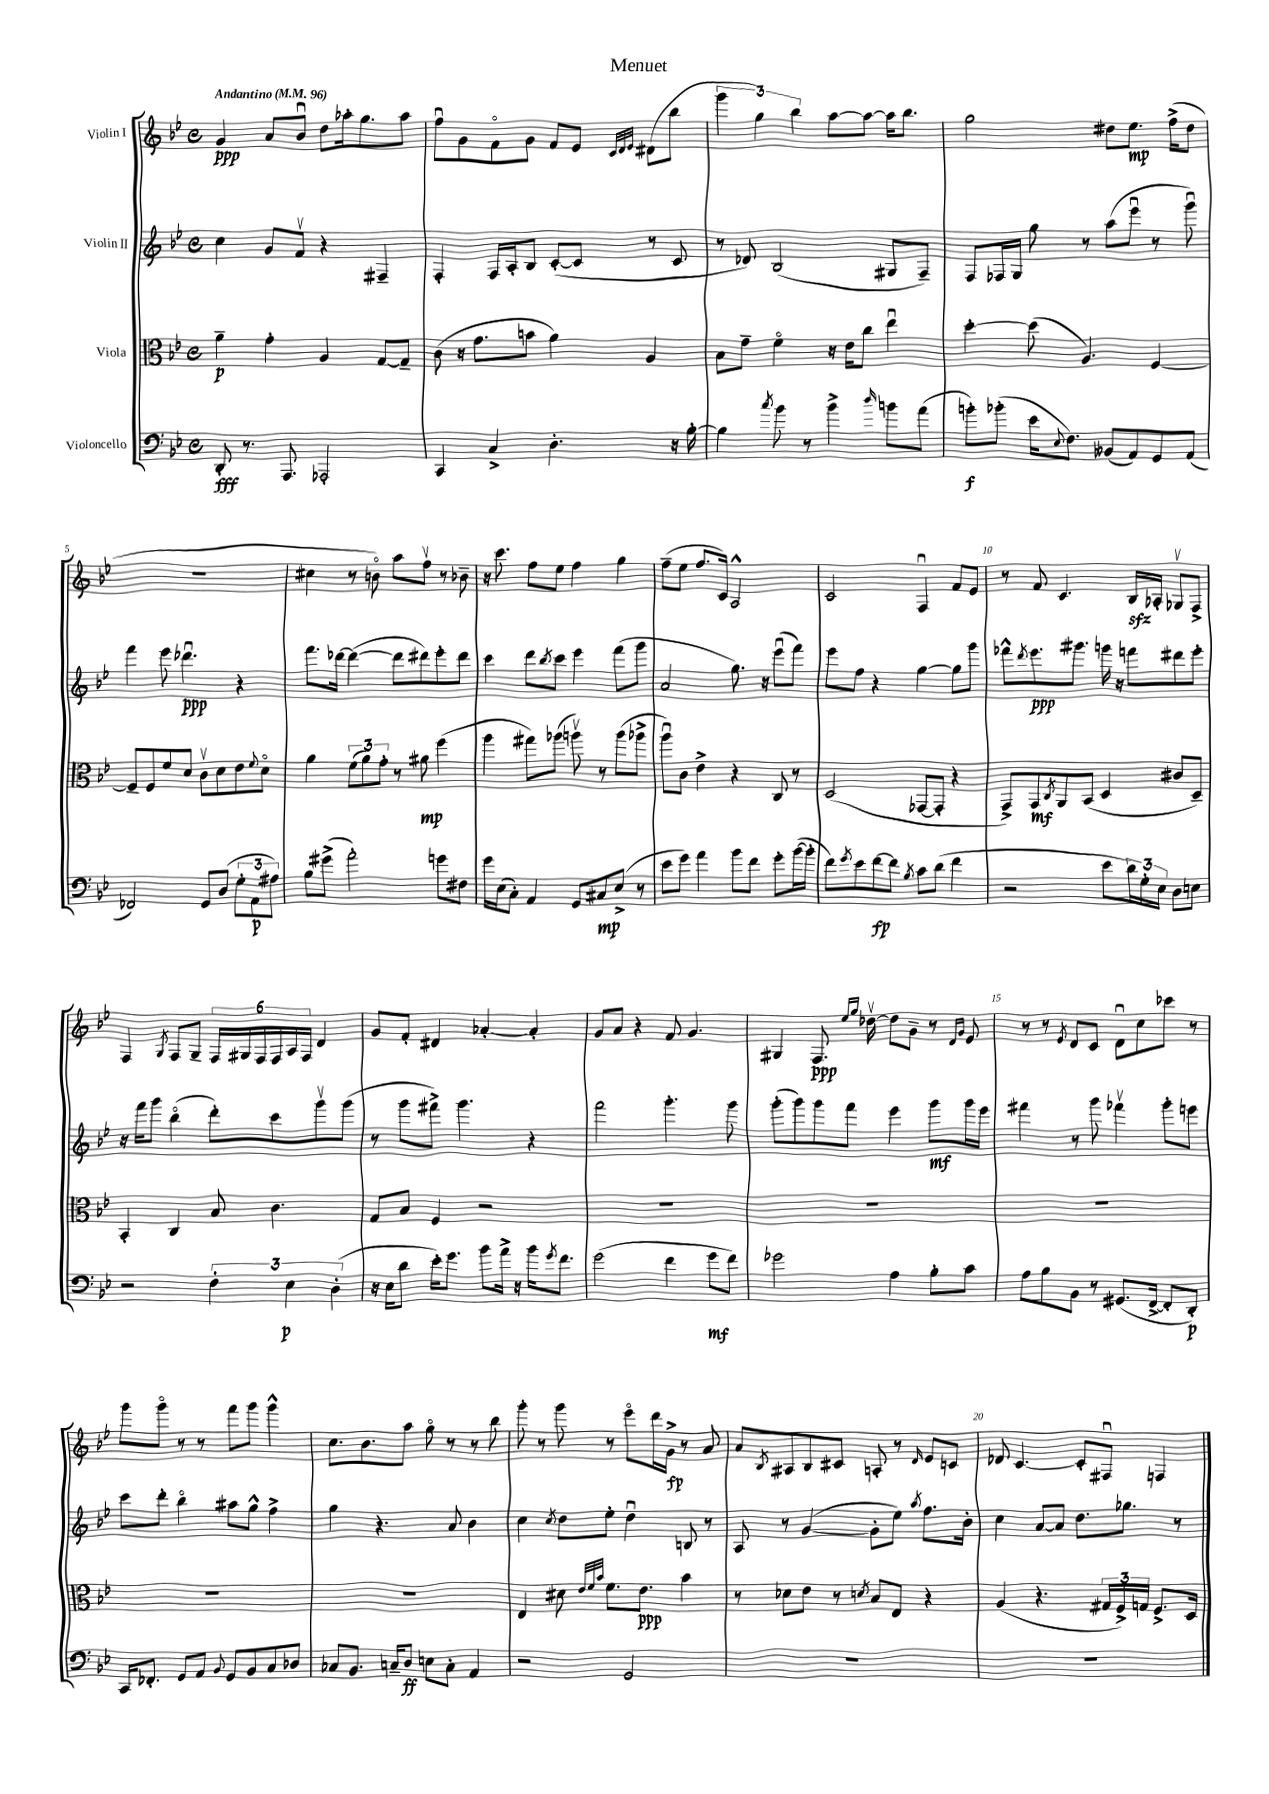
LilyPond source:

\header { title = "Menuet" }
<<
\new StaffGroup <<
\new Staff = "s0" \with { instrumentName = "Violin I" } {
    \clef treble \key bes \major \defaultTimeSignature \time 4/4 \tempo "Andantino" 4 = 96
    g'4\ppp a'8 bes'8\downbow d''8 aes''16-. g''8. aes''8 |
    f''8\downbow g'8 f'8\flageolet g'8 f'8 ees'8 \grace { c'32 d'32 ees'32 } dis'8( bes''8 |
    \tuplet 3/2 { g'''4 g''4) bes''4 } a''8~ a''8~ a''16 bes''8. |
    g''2 dis''8 ees''8.\mp f''16->( dis''8 |
    R1 |
    cis''4 r8 b'8\flageolet) a''8 f''8\upbow r8 bes'8-- |
    r16 c'''8. f''8 ees''8 f''4 g''4 |
    f''8--( ees''8 f''8. c'16) a2-^ |
    c'2 f4\downbow f'8 ees'8 |
    r8 f'8 c'4. bes16\sfz aes16-. ges8\upbow f8-> |
    f4 \acciaccatura { g8 } f8 g8-- \tuplet 6/4 { f16 gis16 f16 f16 a16 f16 } d'4 |
    g'8 f'8-. dis'4 aes'4~-. aes'4-. |
    g'8 a'8 r4 f'8 g'4. |
    gis4 f8.\ppp \grace { ees''16 g''16 } des''16~\upbow des''8 g'8-- r8 \grace { d'16 g'16 } ees'8 |
    r8 r8 \acciaccatura { ees'8 } d'8 c'8 d'8\downbow c''8 ces'''8 r8 |
    g'''8 g'''8\flageolet r8 r8 f'''8 g'''8 g'''4-^ |
    c''8. bes'8. a''8 g''8\flageolet r8 r8 bes''8 |
    g'''8-. r8 g'''8 r8 ees'''8\flageolet d'''16 g'16->\fp r8 a'8 |
    a'8 \acciaccatura { bes8 } ais8 bes8 cis'8 a8-. r8 \grace { d'16 } ees'8 c'8 |
    des'8 c'4.~ c'8-. fis8\downbow f4 \bar "|." |
}
\new Staff = "s1" \with { instrumentName = "Violin II" } {
    \clef treble \key bes \major \defaultTimeSignature \time 4/4
    c''4 g'8 f'8\upbow r4 fis4-- |
    f4-. f16 a16-. bes8 c'8~-.( c'8 r8 c'8 |
    r8 des'8) bes2( gis8 f8--) |
    f8 fes16 g16 g''8 r8 a''8( ees'''8\downbow r8 g'''8\downbow) |
    f'''4 ees'''8 des'''4.\downbow\ppp r4 |
    f'''8. des'''16~ des'''4~( des'''8 dis'''8) ees'''8-. dis'''8 |
    c'''4 d'''8 \acciaccatura { bes''8 } c'''8 ees'''4 f'''8( g'''8 |
    a'2 g''8.) r16 ees'''8\downbow( f'''8) |
    ees'''8 f''8 r4 g''4~ g''8 g'''8 |
    fes'''8-^ \acciaccatura { d'''8 } ees'''8.\ppp gis'''8. g'''16 r16 f'''8 dis'''8 ees'''8-. |
    r16 f'''16 g'''8 bes''4\flageolet( d'''8-.) c'''8 g'''8\upbow g'''8( |
    r8 g'''8 fis'''8->) g'''4. r4 |
    f'''2 g'''4.-. g'''8 |
    g'''8-.( g'''8) g'''8 f'''8 ees'''4 g'''8\mf g'''16 ees'''16 |
    fis'''4 r8 g'''8 fes'''4\upbow g'''8-. e'''8 |
    c'''8 d'''8-. bes''4\flageolet ais''8 g''8-^ f''4-> |
    g''4 r4. a'8 bes'4 |
    c''4 \acciaccatura { c''8 } d''8 ees''8-. d''4\downbow b8 r8 |
    a8 r8 g'4~( g'8-. ees''8) \acciaccatura { a''8 } f''8. bes'16-. |
    c''4 a'8~ a'8 d''8. ges''8. r8 \bar "|." |
}
\new Staff = "s2" \with { instrumentName = "Viola" } {
    \clef alto \key bes \major \defaultTimeSignature \time 4/4
    a'4--\p g'4-. a4 g8~ g8-- |
    c'8( r16 g'8. b'8 a'4) a4 |
    bes8 g'8-- f'4\flageolet r16 ees'16 c''8 ees''4\downbow |
    d''4~-. d''8( a4.) f4~ |
    f8-- f8 f'8 d'8 c'8\upbow d'8 ees'8 \appoggiatura { f'8 } d'8\flageolet |
    a'4 \tuplet 3/2 { f'8( a'8) g'8-. } r8 ais'8\mp f''4( |
    a''4 gis''8) aes''8( a''8\upbow) r8 a''8( aes''8-> |
    a''8\downbow) c'8 ees'4-> r4 c8 r8 |
    d2( ges,8~ ges,8-. r4 |
    g,8->) g,8\mf \acciaccatura { c8 } a,8 bes,8( d4 cis'8 d8--) |
    bes,4-. c4 bes8 c'4. |
    g8 bes8 f4 r2 |
    R1 |
    R1 |
    R1 |
    R1 |
    R1 |
    ees4 dis'8 \grace { ees'32 f'32 bes'32 } f'8. ees'8.\ppp bes'4 |
    r8 des'8 ees'8 r8 \acciaccatura { d'8 } bes8 ees8 r4 |
    a4( r4. \tuplet 3/2 { gis16 f16->) g16 } f8.-> d16 \bar "|." |
}
\new Staff = "s3" \with { instrumentName = "Violoncello" } {
    \clef bass \key bes \major \defaultTimeSignature \time 4/4
    d,8-.\fff r8. a,,8. aes,,2-. |
    c,4 c4-> d4.-. r16 bes16~-. |
    bes4 \acciaccatura { c''8 } bes'8 r8 bes'4-> \grace { d''16 } b'8 a'8( |
    b'8-.\f) bes'8-.( ees'16 \appoggiatura { ees8 } f8.) beses,8( a,8) g,8 a,8( |
    fes,2) g,8 d8( \tuplet 3/2 { g8-. a,8\p ais8) } |
    bes8 gis'8->( a'2-.) g'8 fis8 |
    g'16 ees16( c8-.) a,4 g,8 cis8\mp ees8->( r8 |
    ees'8 g'8) a'4 bes'8 f'8 g'8-. bes'16~( bes'16-. |
    f'8) \acciaccatura { g'8 } ees'8 f'8~\fp f'8 \acciaccatura { bes8 } c'8 d'8( f'4 |
    r2 ees'8 \tuplet 3/2 { d'16) g16-. ees16 } d8 e8 |
    r2 \tuplet 3/2 { f4-. ees4\p d4-.( } |
    r16 ees16 d'8 ees'16-.) g'8. bes'8 a'16-> r16 bes'16 \acciaccatura { g'8 } f'8. |
    g'2( f'4 g'8\mf f'8) |
    ges'2 a4 bes8-. c'8 |
    a8 bes8 bes,8 r8 gis,8.( f,16~-> f,8-. d,8-.\p) |
    c,16 fes,8.-. g,8 a,8 \appoggiatura { bes,8 } g,8 bes,8 c8 des8 |
    ces8 bes,8. c16-- d8\ff e8 c8-. a,4 |
    r2 g,2 |
    R1 |
    R1 \bar "|." |
}
>>
>>
\layout { \context { \Score \override BarNumber.break-visibility = ##(#f #t #t) barNumberVisibility = #(every-nth-bar-number-visible 5) } }
